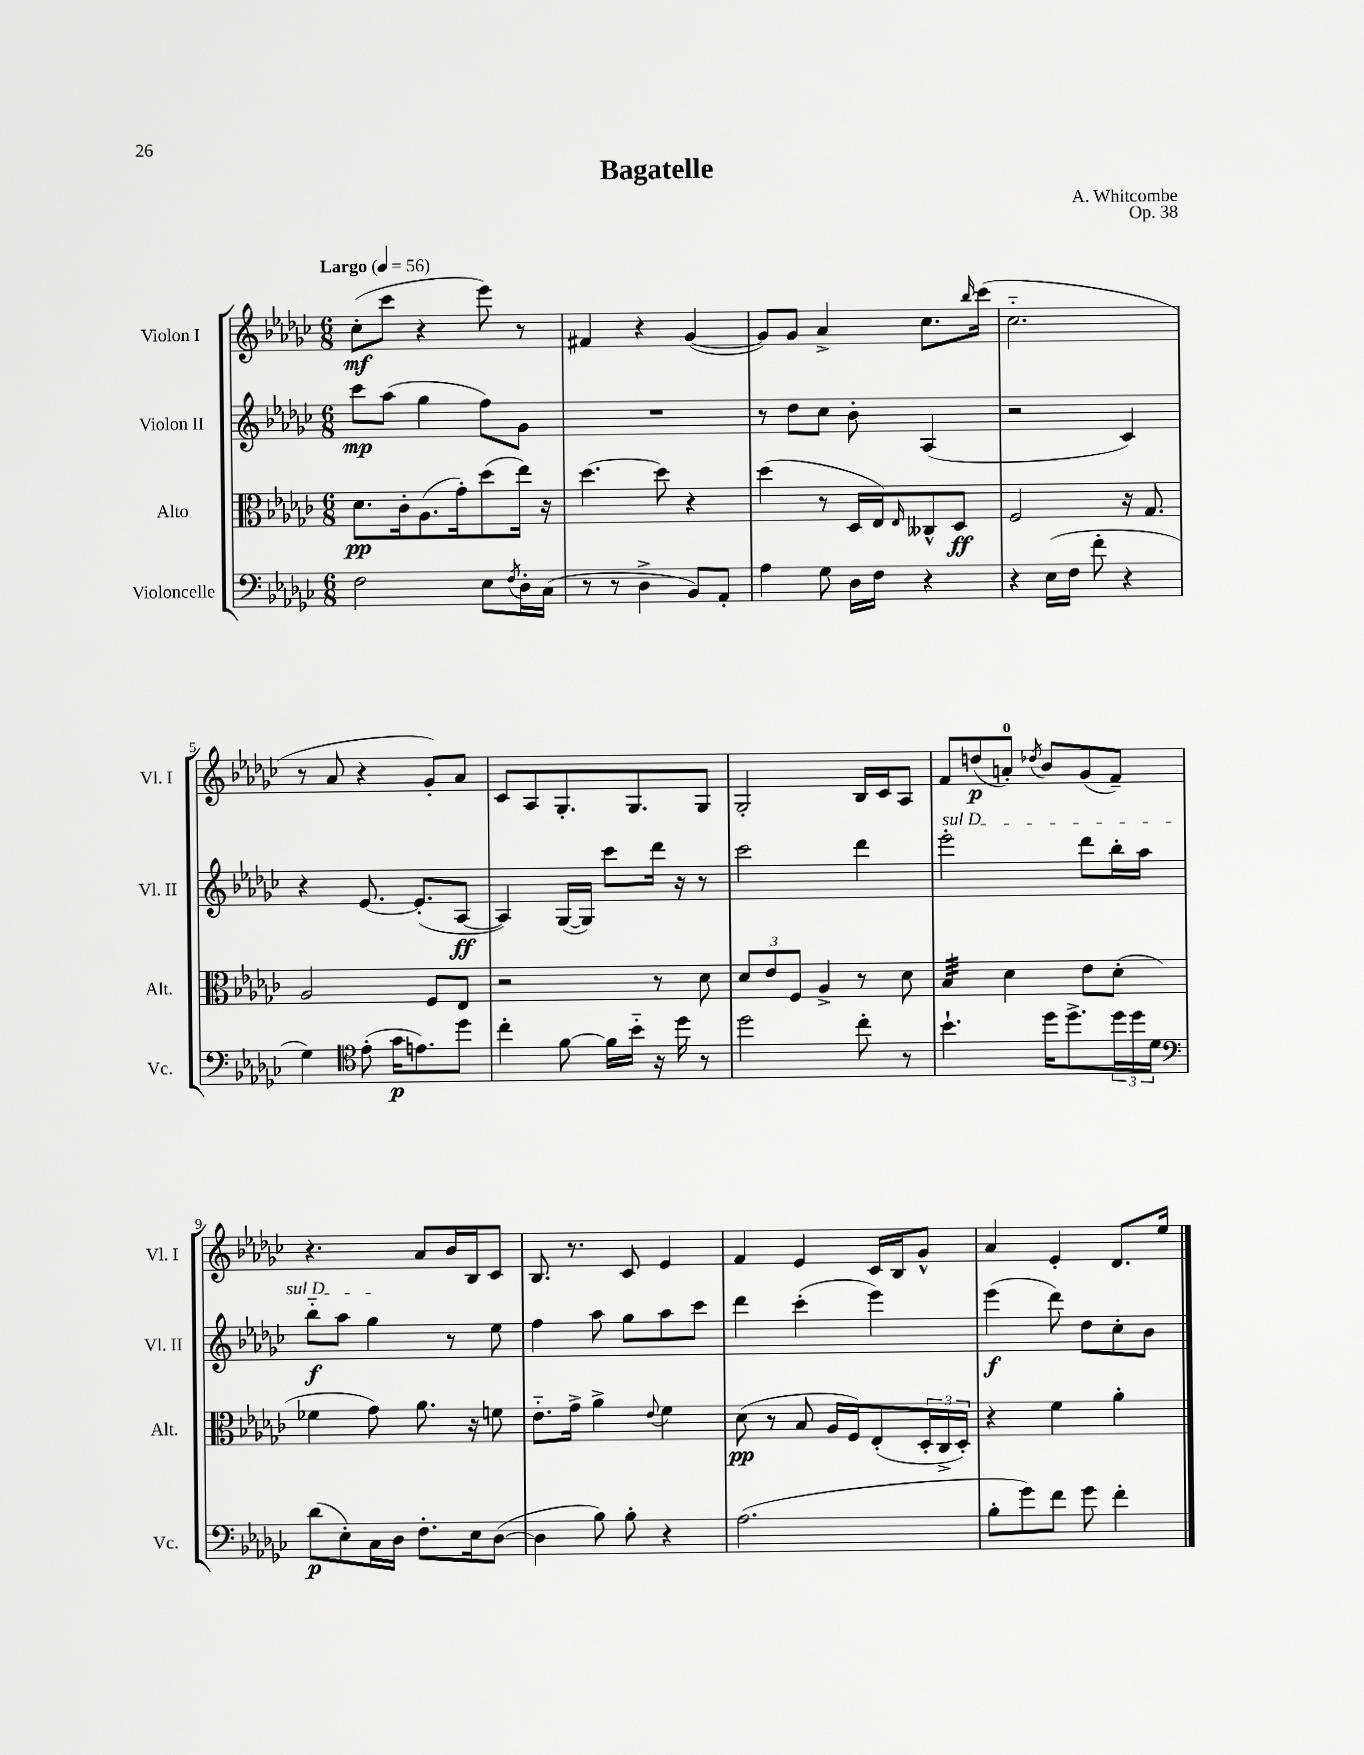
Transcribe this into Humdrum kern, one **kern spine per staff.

**kern	**dynam	**kern	**dynam	**kern	**dynam	**kern	**dynam
*part4	*part4	*part3	*part3	*part2	*part2	*part1	*part1
*staff4	*staff4	*staff3	*staff3	*staff2	*staff2	*staff1	*staff1
*I"Violoncelle	*	*I"Alto	*	*I"Violon II	*	*I"Violon I	*
*I'Vc.	*	*I'Alt.	*	*I'Vl. II	*	*I'Vl. I	*
*clefF4	*	*clefC3	*	*clefG2	*	*clefG2	*
*k[b-e-a-d-g-c-]	*	*k[b-e-a-d-g-c-]	*	*k[b-e-a-d-g-c-]	*	*k[b-e-a-d-g-c-]	*
*M6/8	*	*M6/8	*	*M6/8	*	*M6/8	*
*MM56	*	*MM56	*	*MM56	*	*MM56	*
=1	=1	=1	=1	=1	=1	=1	=1
!	!	!	!	!	!	!LO:TX:a:B:t=Largo	!
2F\	.	8.d-\L	pp	8ccc-\L	mp	(8cc-'\L	mf
.	.	.	.	(8aa-\J	.	8ccc-\J	.
.	.	16c-'\k	.	.	.	.	.
.	.	(8.A-\	.	4gg-\	.	4r	.
.	.	16g-'\k)	.	.	.	.	.
8E-\L	.	(8dd-\	.	8ff\L)	.	8eee-\)	.
8qF/	.	.	.	.	.	.	.
16D-'\L	.	16ee-\Jk)	.	8g-\J	.	8r	.
(16C-\JJ	.	16r	.	.	.	.	.
=2	=2	=2	=2	=2	=2	=2	=2
8r	.	[4.dd-\	.	2.r	.	4f#X/	.
8r	.	.	.	.	.	.	.
4D-^\	.	.	.	.	.	4r	.
.	.	8dd-\]	.	.	.	.	.
8BB-/L)	.	4r	.	.	.	([4g-/	.
8AA-'/J	.	.	.	.	.	.	.
=3	=3	=3	=3	=3	=3	=3	=3
4A-\	.	(4dd-\	.	8r	.	8g-/L])	.
.	.	.	.	8dd-\L	.	8g-/J	.
8G-\	.	8r	.	8cc-\J	.	4a-^/	.
16D-\LL	.	16D-/LL	.	8b-'\	.	.	.
16F\JJ	.	16E-/J)	.	.	.	.	.
.	.	16qqE-/	.	.	.	.	.
4r	.	8C--X^^/	.	(4A-/	.	8.cc-\L	.
.	.	8D-/J	ff	.	.	.	.
.	.	.	.	.	.	16qqbb-/	.
.	.	.	.	.	.	(16ccc-\Jk	.
=4	=4	=4	=4	=4	=4	=4	=4
4r	.	2F/	.	2r	.	2.cc-\	.
(16E-\LL	.	.	.	.	.	.	.
16F\JJ	.	.	.	.	.	.	.
8f'\	.	.	.	.	.	.	.
4r	.	16r	.	4c-/)	.	.	.
.	.	8.G-/	.	.	.	.	.
!!LO:LB:g=z
=5	=5	=5	=5	=5	=5	=5	=5
4G-\)	.	2A-/	.	4r	.	8r	.
.	.	.	.	.	.	8a-/	.
*clefC4	*	*	*	*	*	*	*
(8e-'\	.	.	.	[8.e-/	.	4r	.
16g-\KL	p	.	.	.	.	.	.
8.en\)	.	.	.	(8.e-'/L]	.	.	.
.	.	8F/L	.	.	.	8g-'/L)	.
8dd-\J	.	8E-/J	.	[8A-/J	ff	8a-/J	.
=6	=6	=6	=6	=6	=6	=6	=6
4cc-'\	.	2r	.	4A-/])	.	8c-/L	.
.	.	.	.	.	.	8A-/	.
[8f\	.	.	.	([16G-/LL	.	8.G-'/	.
.	.	.	.	16G-/JJ])	.	.	.
16f\LL]	.	.	.	8ccc-\L	.	.	.
16b-\JJ	.	.	.	.	.	8.G-/	.
16r	.	8r	.	16ddd-\Jk	.	.	.
16dd-\	.	.	.	16r	.	.	.
8r	.	8d-\	.	8r	.	8G-/J	.
=7	=7	=7	=7	=7	=7	=7	=7
2dd-\	.	12d-/L	.	2ccc-\	.	2G-'/	.
.	.	12e-/	.	.	.	.	.
.	.	12F/J	.	.	.	.	.
.	.	4A-^/	.	.	.	.	.
8cc-'\	.	8r	.	4ddd-\	.	16B-/LL	.
.	.	.	.	.	.	16c-/J	.
8r	.	8d-\	.	.	.	8A-/J	.
=8	=8	=8	=8	=8	=8	=8	=8
!	!	!	!	!LO:TX:a:i:t=sul D	!	!	!
*	*	*tremolo	*	*	*	*	*
4.b-`\	.	32B-/LLL	.	2eee-'\	.	8f/L	.
.	.	32B-/	.	.	.	.	.
.	.	32B-/	.	.	.	.	.
.	.	32B-/	.	.	.	.	.
.	.	32B-/	.	.	.	(8ddn/	p
.	.	32B-/	.	.	.	.	.
.	.	32B-/	.	.	.	.	.
.	.	32B-/JJJ	.	.	.	.	.
*	*	*Xtremolo	*	*	*	*	*
.	.	4d-\	.	.	.	8an'/J)	.
.	.	.	.	.	.	8qdd-X/	.
16dd-\KL	.	.	.	.	.	8b-/L	.
8.dd-^\	.	.	.	.	.	.	.
.	.	8e-\L	.	8ddd-\L	.	(8g-/	.
24dd-\L	.	(8d-'\J	.	16bb-'\L	.	8f~/J)	.
24dd-\	.	.	.	.	.	.	.
.	.	.	.	16aa-\JJ	.	.	.
24d-\JJ	.	.	.	.	.	.	.
!!LO:LB:g=z
=9	=9	=9	=9	=9	=9	=9	=9
*clefF4	*	*	*	*	*	*	*
(8d-\L	p	4f-X\	.	8bb-\L	f	4.r	.
8E-'\)	.	.	.	8aa-\J	.	.	.
16C-\L	.	8g-\)	.	4gg-\	.	.	.
16D-\JJ	.	.	.	.	.	.	.
8.F'\L	.	8.a-\	.	.	.	8a-/L	.
.	.	.	.	8r	.	16b-/L	.
16E-\k	.	16r	.	.	.	16B-/J	.
([8D-\J	.	8fn\	.	8ee-\	.	8c-/J	.
=10	=10	=10	=10	=10	=10	=10	=10
4D-\]	.	8.e-\L	.	4ff\	.	8.B-/	.
.	.	16g-^\Jk	.	.	.	8.r	.
8B-\)	.	4a-^\	.	8aa-\	.	.	.
8B-'\	.	.	.	8gg-\L	.	8c-/	.
.	.	8qqe-/	.	.	.	.	.
4r	.	4f\	.	8aa-\	.	4e-/	.
.	.	.	.	8ccc-\J	.	.	.
=11	=11	=11	=11	=11	=11	=11	=11
(2.A-\	.	(8d-\	pp	4ddd-\	.	4f/	.
.	.	8r	.	.	.	.	.
.	.	8B-/	.	(4ccc-'\	.	4e-/	.
.	.	16A-/LL	.	.	.	.	.
.	.	16F/J)	.	.	.	.	.
.	.	(8E-'/	.	4eee-\)	.	16c-/LL	.
.	.	.	.	.	.	16B-/J	.
.	.	24D-'/L	.	.	.	8g-^^/J	.
.	.	24C-^/	.	.	.	.	.
.	.	24D-'/JJ)	.	.	.	.	.
=12	=12	=12	=12	=12	=12	=12	=12
8B-'\L	.	4r	.	(4eee-\	f	4a-/	.
8g-\)	.	.	.	.	.	.	.
8f\J	.	4f\	.	8ddd-\)	.	4e-'/	.
8g-\	.	.	.	8dd-\L	.	.	.
4f'\	.	4a-'\	.	8cc-'\	.	8.d-/L	.
.	.	.	.	8b-\J	.	.	.
.	.	.	.	.	.	16ee-/Jk	.
==	==	==	==	==	==	==	==
*-	*-	*-	*-	*-	*-	*-	*-
